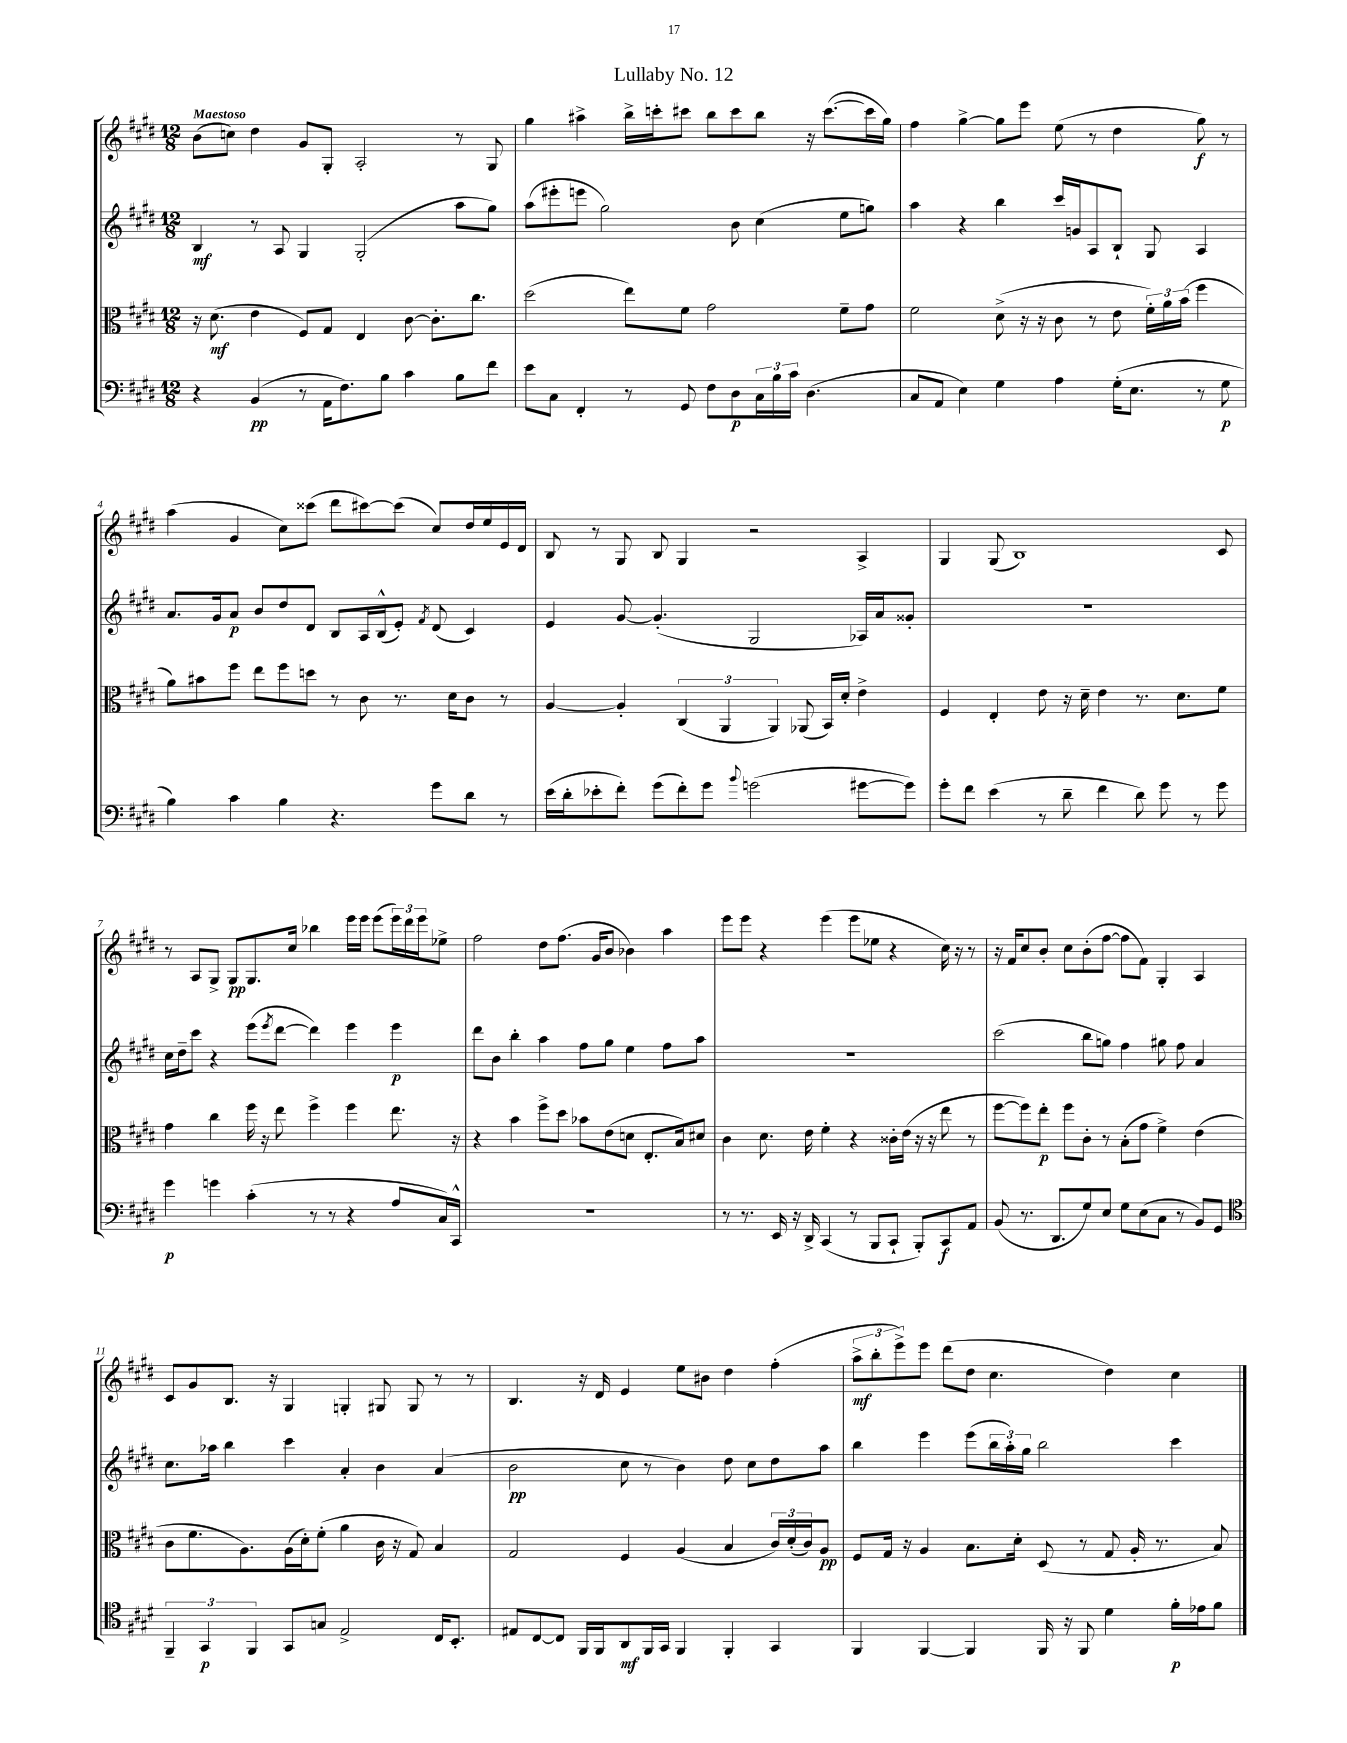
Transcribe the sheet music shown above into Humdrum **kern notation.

**kern	**dynam	**kern	**dynam	**kern	**dynam	**kern	**dynam
*part4	*part4	*part3	*part3	*part2	*part2	*part1	*part1
*staff4	*staff4	*staff3	*staff3	*staff2	*staff2	*staff1	*staff1
*clefF4	*	*clefC3	*	*clefG2	*	*clefG2	*
*k[f#c#g#d#]	*	*k[f#c#g#d#]	*	*k[f#c#g#d#]	*	*k[f#c#g#d#]	*
*M12/8	*	*M12/8	*	*M12/8	*	*M12/8	*
=1	=1	=1	=1	=1	=1	=1	=1
!	!	!	!	!	!	!LO:TX:a:B:t=Maestoso	!
4r	.	16r	.	4B/	mf	(8b\L	.
.	.	(8.d#\	mf	.	.	.	.
.	.	.	.	.	.	8ccn\J)	.
(4BB/	pp	4e\	.	8r	.	4dd#\	.
.	.	.	.	8A/	.	.	.
8r	.	8F#/L)	.	4G#/	.	8g#/L	.
16AA\KL	.	8G#/J	.	.	.	8G#'/J	.
8.F#\)	.	.	.	.	.	.	.
.	.	4E/	.	(2G#'/	.	2A'/	.
8B\J	.	.	.	.	.	.	.
4c#\	.	[8c#\	.	.	.	.	.
.	.	8.c#'\L]	.	.	.	.	.
8B\L	.	.	.	8aa\L	.	8r	.
.	.	8.cc#\J	.	.	.	.	.
8f#\J	.	.	.	8gg#\J)	.	8G#/	.
=2	=2	=2	=2	=2	=2	=2	=2
8e\L	.	(2dd#\	.	(8aa\L	.	4gg#\	.
8C#\J	.	.	.	8eee#X'\	.	.	.
4FF#'/	.	.	.	8eeen\J	.	4aa#X^\	.
.	.	.	.	2gg#\)	.	.	.
8r	.	8ee\L)	.	.	.	16bb^\LL	.
.	.	.	.	.	.	16cccn'\J	.
8GG#/	.	8f#\J	.	.	.	8ccc#X\J	.
8F#\L	.	2g#\	.	.	.	8bb\L	.
8D#\	p	.	.	8b\	.	8ccc#\	.
24C#\L	.	.	.	(4cc#\	.	8bb\J	.
24B\	.	.	.	.	.	.	.
24c#\JJ	.	.	.	.	.	.	.
(4.D#\	.	.	.	.	.	16r	.
.	.	.	.	.	.	([8.ccc#\L	.
.	.	8f#~\L	.	8ee\L	.	.	.
.	.	8g#\J	.	8ggn\J)	.	16ccc#\L]	.
.	.	.	.	.	.	16gg#\JJ)	.
=3	=3	=3	=3	=3	=3	=3	=3
8C#/L	.	2f#\	.	4aa\	.	4ff#\	.
8AA/J	.	.	.	.	.	.	.
4E\)	.	.	.	4r	.	[4gg#^\	.
4G#\	.	(8d#^\	.	4bb\	.	8gg#\L]	.
.	.	16r	.	.	.	8eee\J	.
.	.	16r	.	.	.	.	.
4A\	.	8c#\	.	16ccc#/LL	.	(8ee\	.
.	.	.	.	16gn/J	.	.	.
.	.	8r	.	8A/	.	8r	.
(16G#'\KL	.	8e\	.	8B`/J	.	4dd#\	.
8.E\J	.	.	.	.	.	.	.
.	.	24f#'\LL)	.	8G#/	.	.	.
.	.	24a\	.	.	.	.	.
.	.	(24b\JJ	.	.	.	.	.
8r	.	4ff#\	.	4A/	.	8gg#\)	f
8G#\	p	.	.	.	.	8r	.
!!LO:LB:g=z
=4	=4	=4	=4	=4	=4	=4	=4
4B\)	.	8a\L)	.	8.a/L	.	(4aa\	.
.	.	8b#X\	.	.	.	.	.
.	.	.	.	16g#/k	.	.	.
4c#\	.	8ff#\J	.	8a/J	p	4g#/	.
.	.	8ee\L	.	8b/L	.	.	.
4B\	.	8ff#\	.	8dd#/	.	8cc#\L)	.
.	.	8ddn\J	.	8d#/J	.	(8ccc##X\J	.
4.r	.	8r	.	8B/L	.	8ddd#\L	.
.	.	8c#\	.	16A/L	.	[8ccc#X\)	.
.	.	.	.	(16B^^/J	.	.	.
.	.	8.r	.	8e'/J)	.	(8ccc#\J]	.
.	.	.	.	8qf#/	.	.	.
8g#\L	.	.	.	(8d#/	.	8cc#/L)	.
.	.	16d#\KL	.	.	.	.	.
8d#\J	.	8c#\J	.	4c#/)	.	16dd#/L	.
.	.	.	.	.	.	16ee/	.
8r	.	8r	.	.	.	16e/	.
.	.	.	.	.	.	16d#/JJ	.
=5	=5	=5	=5	=5	=5	=5	=5
(16e\LL	.	[4A/	.	4e/	.	8B/	.
16d#'\J	.	.	.	.	.	.	.
8e-X'\	.	.	.	.	.	8r	.
8f#'\J)	.	4A'/]	.	[8g#/	.	8G#/	.
(8g#\L	.	.	.	(4.g#'/]	.	8B/	.
8f#'\)	.	(6C#/	.	.	.	4G#/	.
8g#\J	.	.	.	.	.	.	.
.	.	6AA/	.	.	.	.	.
8qqb/	.	.	.	.	.	.	.
(2gn\	.	.	.	2G#/	.	2r	.
.	.	6AA/)	.	.	.	.	.
.	.	(8AA-X/	.	.	.	.	.
.	.	16BB/LL)	.	.	.	.	.
.	.	16d#'/JJ	.	.	.	.	.
[8g#X\L	.	4e^\	.	16A-X/LL)	.	4A^/	.
.	.	.	.	16a/J	.	.	.
8g#\J])	.	.	.	8g##X'/J	.	.	.
=6	=6	=6	=6	=6	=6	=6	=6
8g#'\L	.	4F#/	.	1.r	.	4G#/	.
8f#\J	.	.	.	.	.	.	.
(4e\	.	4E'/	.	.	.	(8G#/	.
.	.	.	.	.	.	1B)	.
8r	.	8e\	.	.	.	.	.
8d#~\	.	16r	.	.	.	.	.
.	.	16d#~\	.	.	.	.	.
4f#\	.	4e\	.	.	.	.	.
8d#\)	.	8.r	.	.	.	.	.
8g#\	.	.	.	.	.	.	.
.	.	8.d#\L	.	.	.	.	.
8r	.	.	.	.	.	.	.
8g#\	.	8f#\J	.	.	.	8c#/	.
!!LO:LB:g=z
=7	=7	=7	=7	=7	=7	=7	=7
4g#\	p	4g#\	.	16cc#\LL	.	8r	.
.	.	.	.	16dd#~\J	.	.	.
.	.	.	.	8ccc#\J	.	8A/L	.
4gn\	.	4cc#\	.	4r	.	8G#^/J	.
.	.	.	.	.	.	8G#/L	pp
(4c#'\	.	16ff#\	.	(8eee\L	.	8.G#/	.
.	.	16r	.	.	.	.	.
.	.	.	.	8qeee/	.	.	.
.	.	8ee\	.	[8ddd#\J	.	.	.
.	.	.	.	.	.	16cc#/Jk	.
8r	.	4ff#^\	.	4ddd#\])	.	4bb-X\	.
8r	.	.	.	.	.	.	.
4r	.	4ff#\	.	4eee\	.	16eee\LL	.
.	.	.	.	.	.	16eee\JJ	.
.	.	.	.	.	.	(8eee\L	.
8A/L	.	8.ee\	.	4eee\	p	24eee\L)	.
.	.	.	.	.	.	24ddd#\	.
.	.	.	.	.	.	24eee\J	.
16C#/L)	.	.	.	.	.	8ee-X^\J	.
16CC#^^/JJ	.	16r	.	.	.	.	.
=8	=8	=8	=8	=8	=8	=8	=8
1.r	.	4r	.	8ddd#\L	.	2ff#\	.
.	.	.	.	8b\J	.	.	.
.	.	4b\	.	4bb'\	.	.	.
.	.	8ff#^\L	.	4aa\	.	8dd#\L	.
.	.	8dd#\J	.	.	.	(8.ff#\J	.
.	.	8b-X\L	.	8ff#\L	.	.	.
.	.	.	.	.	.	16g#/KL	.
.	.	(8e\	.	8gg#\J	.	8b/J	.
.	.	8dn\J	.	4ee\	.	4b-X\)	.
.	.	8.E'/L	.	.	.	.	.
.	.	.	.	8ff#\L	.	4aa\	.
.	.	16B/k)	.	.	.	.	.
.	.	8d#X/J	.	8aa\J	.	.	.
=9	=9	=9	=9	=9	=9	=9	=9
8r	.	4c#\	.	1.r	.	8eee\L	.
8.r	.	.	.	.	.	8eee\J	.
.	.	8.d#\	.	.	.	4r	.
16EE/	.	.	.	.	.	.	.
16r	.	.	.	.	.	.	.
16DD#^/	.	16e\	.	.	.	.	.
(4CC#/	.	4f#'\	.	.	.	(4eee\	.
8r	.	4r	.	.	.	8eee\L	.
8BBB/L	.	.	.	.	.	8ee-X\J	.
8CC#`/J	.	16c##X'\LL	.	.	.	4r	.
.	.	(16e\JJ	.	.	.	.	.
8BBB'/L)	.	16r	.	.	.	.	.
.	.	16r	.	.	.	.	.
8CC#/	f	8ee\	.	.	.	16cc#\)	.
.	.	.	.	.	.	16r	.
8AA/J	.	8r	.	.	.	8r	.
=10	=10	=10	=10	=10	=10	=10	=10
(8BB/	.	[8ff#\L	.	(2ccc#\	.	16r	.
.	.	.	.	.	.	16f#/KL	.
8.r	.	8ff#\])	.	.	.	8cc#/	.
.	.	8ee'\J	p	.	.	8b'/J	.
8.DD#/L	.	.	.	.	.	.	.
.	.	8ff#\L	.	.	.	8cc#\L	.
8G#/)	.	8c#'\J	.	8bb\L	.	(8b'\	.
8E/J	.	8r	.	8ggn\J)	.	[8ff#\J	.
8G#\L	.	(8B'\L	.	4ff#\	.	8ff#\L]	.
(8E\	.	8g#\J	.	.	.	8f#\J)	.
8C#\J	.	4f#^\)	.	8gg#X\	.	4G#'/	.
8r	.	.	.	8ff#\	.	.	.
8BB/L)	.	(4e\	.	4a/	.	4A/	.
8GG#/J	.	.	.	.	.	.	.
!!LO:LB:g=z
=11	=11	=11	=11	=11	=11	=11	=11
*clefC4	*	*	*	*	*	*	*
6FF#~/	.	8c#\L	.	8.cc#\L	.	8c#/L	.
.	.	8.f#\	.	.	.	8g#/	.
6GG#/	p	.	.	.	.	.	.
.	.	.	.	16aa-X\Jk	.	.	.
.	.	.	.	4bb\	.	8.B/J	.
.	.	8.A\)	.	.	.	.	.
6FF#/	.	.	.	.	.	.	.
.	.	.	.	.	.	16r	.
8GG#/L	.	(16A\L	.	4ccc#\	.	4G#/	.
.	.	16d#'\J)	.	.	.	.	.
8Gn/J	.	(8f#'\J	.	.	.	.	.
2E^/	.	4a\	.	4a'/	.	4Gn'/	.
.	.	16c#\	.	4b\	.	8G#X/	.
.	.	16r	.	.	.	.	.
.	.	8G#/)	.	.	.	8G#/	.
16C#/KL	.	4B/	.	(4a/	.	8r	.
8.BB'/J	.	.	.	.	.	.	.
.	.	.	.	.	.	8r	.
=12	=12	=12	=12	=12	=12	=12	=12
8E#X/L	.	2G#/	.	2b\	pp	4.B/	.
[8C#/	.	.	.	.	.	.	.
8C#/J]	.	.	.	.	.	.	.
16FF#/LL	.	.	.	.	.	16r	.
16FF#/J	.	.	.	.	.	16d#/	.
8AA/	mf	4F#/	.	8cc#\	.	4e/	.
16FF#/L	.	.	.	8r	.	.	.
16GG#/JJ	.	.	.	.	.	.	.
4FF#/	.	(4A/	.	4b\)	.	8ee\L	.
.	.	.	.	.	.	8b#X\J	.
4FF#'/	.	4B/	.	8dd#\	.	4dd#\	.
.	.	.	.	8cc#\L	.	.	.
4GG#/	.	24c#/LL)	.	8dd#\	.	(4ff#'\	.
.	.	(24d#'/	.	.	.	.	.
.	.	24c#/J)	.	.	.	.	.
.	.	8A/J	pp	8aa\J	.	.	.
=13	=13	=13	=13	=13	=13	=13	=13
4FF#/	.	8F#/L	.	4bb\	.	12aa^\L	mf
.	.	.	.	.	.	12bb'\	.
.	.	16G#/Jk	.	.	.	.	.
.	.	.	.	.	.	12eee^\)	.
.	.	16r	.	.	.	.	.
[4FF#/	.	4A/	.	4eee\	.	8eee\J	.
.	.	.	.	.	.	(8ddd#\L	.
4FF#/]	.	8.B\L	.	(8eee\L	.	8dd#\J	.
.	.	.	.	24bb\L	.	4.cc#\	.
.	.	.	.	24aa'\)	.	.	.
.	.	16d#'\Jk	.	.	.	.	.
.	.	.	.	24gg#\JJ	.	.	.
16FF#/	.	(8D#/	.	2bb\	.	.	.
16r	.	.	.	.	.	.	.
8FF#/	.	8r	.	.	.	.	.
4d#\	.	8G#/	.	.	.	4dd#\)	.
.	.	16A'/	.	.	.	.	.
.	.	8.r	.	.	.	.	.
16f#'\LL	p	.	.	4ccc#\	.	4cc#\	.
16e-X\J	.	.	.	.	.	.	.
8f#\J	.	8B/)	.	.	.	.	.
==	==	==	==	==	==	==	==
*-	*-	*-	*-	*-	*-	*-	*-
